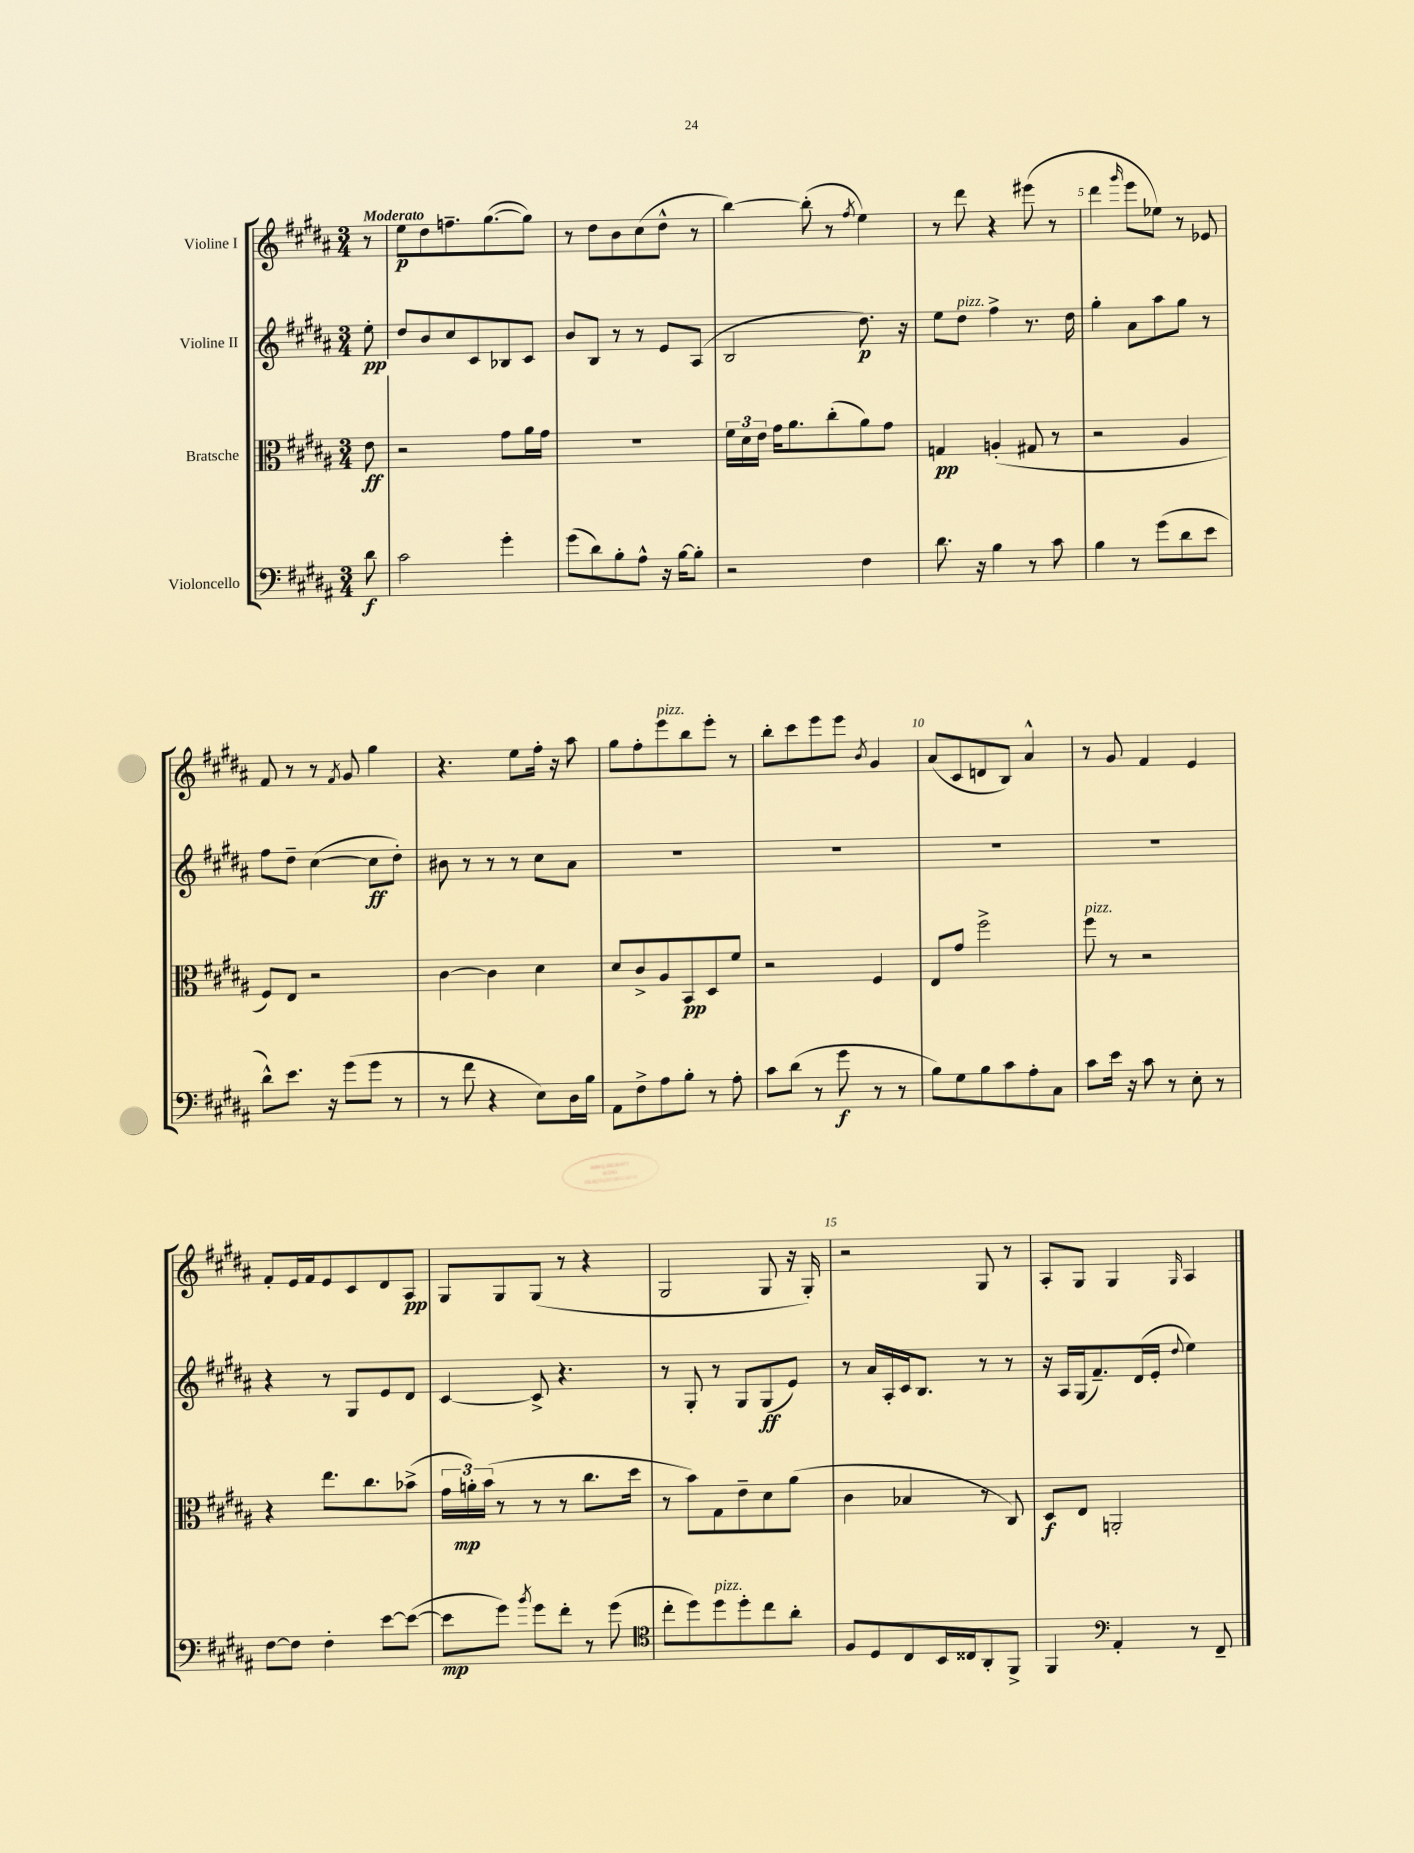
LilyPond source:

<<
\new StaffGroup <<
\new Staff = "s0" \with { instrumentName = "Violine I" } {
    \clef treble \key b \major \numericTimeSignature \time 3/4 \partial 8 \tempo "Moderato"
    \autoBeamOff r8 |
    e''8[\p dis''8 f''8.-- gis''8.~( gis''8]) |
    r8 dis''8[ b'8 cis''8( dis''8]-^ r8 |
    b''4~) b''8-.( r8 \acciaccatura { fis''8 } e''4) |
    r8 dis'''8 r4 eis'''8( r8 |
    dis'''4 \grace { gis'''16 } e'''8[ ees''8]) r8 ees'8 |
    fis'8 r8 r8 \acciaccatura { fis'8 } gis'8 gis''4 |
    r4. e''8[ fis''16]-. r16 ais''8 |
    gis''8[ fis''8-. e'''8^\markup { \italic "pizz." } b''8 e'''8]-. r8 |
    b''8[-. cis'''8 e'''8 e'''8] \acciaccatura { b'8 } gis'4 |
    ais'8[( cis'8 d'8 b8]) ais'4-^ |
    r8 gis'8 fis'4 e'4 |
    fis'8[-. e'16 fis'16 e'8 cis'8 dis'8 ais8]\pp |
    gis8[ gis8 gis8]( r8 r4 |
    gis2 gis8 r16 gis16-.) |
    r2 gis8 r8 |
    ais8[-. gis8] gis4 \grace { gis16 } ais4 \bar "|." |
}
\new Staff = "s1" \with { instrumentName = "Violine II" } {
    \clef treble \key b \major \numericTimeSignature \time 3/4 \partial 8
    \autoBeamOff e''8-.\pp |
    dis''8[ b'8 cis''8 cis'8 bes8 cis'8] |
    b'8[ b8] r8 r8 e'8[ ais8]( |
    b2 dis''8.\p) r16 |
    e''8[ dis''8]^\markup { \italic "pizz." } fis''4-> r8. dis''16 |
    gis''4-. ais'8[ ais''8 gis''8] r8 |
    fis''8[ dis''8]-- cis''4~( cis''8[\ff dis''8]-.) |
    bis'8 r8 r8 r8 cis''8[ ais'8] |
    R2. |
    R2. |
    R2. |
    R2. |
    r4 r8 gis8[ e'8 dis'8] |
    cis'4~ cis'8-> r4. |
    r8 gis8-. r8 gis8[ gis8\ff( e'8]) |
    r8 ais'16[ ais16-. cis'16 b8.] r8 r8 |
    r16 ais16[ gis16( fis'8.--) dis'16( e'16]-. \appoggiatura { dis''8 } e''4) \bar "|." |
}
\new Staff = "s2" \with { instrumentName = "Bratsche" } {
    \clef alto \key b \major \numericTimeSignature \time 3/4 \partial 8
    \autoBeamOff e'8\ff |
    r2 gis'8[ ais'16 gis'16] |
    R2. |
    \tuplet 3/2 { fis'16[ dis'16 e'16] } gis'16[ ais'8. cis''8-.( ais'8) gis'8] |
    g4\pp a4-.( gis8 r8 |
    r2 ais4 |
    fis8[) e8] r2 |
    cis'4~ cis'4 dis'4 |
    dis'8[ cis'8-> ais8 b,8\pp dis8 fis'8] |
    r2 fis4 |
    e8[ gis'8] fis''2-> |
    fis''8^\markup { \italic "pizz." } r8 r2 |
    r4 e''8.[ cis''8. bes'8]->( |
    \tuplet 3/2 { gis'16[ a'16-.\mp) b'16]( } r8 r8 r8 cis''8.[ dis''16] |
    r8 b'8[) gis8 e'8-- dis'8 ais'8]( |
    cis'4 bes4 r8 cis8) |
    dis8[\f e8] a,2-. \bar "|." |
}
\new Staff = "s3" \with { instrumentName = "Violoncello" } {
    \clef bass \key b \major \numericTimeSignature \time 3/4 \partial 8
    \autoBeamOff dis'8\f |
    cis'2 gis'4-. |
    gis'8[( dis'8) b8-. ais8]-^ r16 b16[~ b8]-. |
    r2 fis4 |
    dis'8. r16 b4 r8 cis'8 |
    b4 r8 gis'8[( dis'8 e'8] |
    dis'8[-^) e'8.] r16 gis'8[( gis'8] r8 |
    r8 fis'8 r4 e8[) dis16 b16] |
    ais,8[ fis8-> ais8 b8]-. r8 ais8-. |
    cis'8[ dis'8]( r8 gis'8\f r8 r8 |
    b8[) gis8 b8 cis'8 ais8-. cis8] |
    cis'8[ e'16] r16 cis'8 r8 e8-. r8 |
    fis8[~ fis8] fis4-. e'8[~ e'8]~( |
    e'8[\mp gis'8]) \acciaccatura { b'8 } gis'8[ fis'8]-. r8 gis'8( |
    \clef tenor cis''8[-. dis''8) dis''8^\markup { \italic "pizz." } dis''8-. cis''8 ais'8]-. |
    fis8[ dis8 cis8 b,16 cisis16 ais,8-. fis,8]-> |
    fis,4 \clef bass ais,4-. r8 fis,8-- \bar "|." |
}
>>
>>
\layout { \context { \Score \override BarNumber.break-visibility = ##(#f #t #t) barNumberVisibility = #(every-nth-bar-number-visible 5) } }
